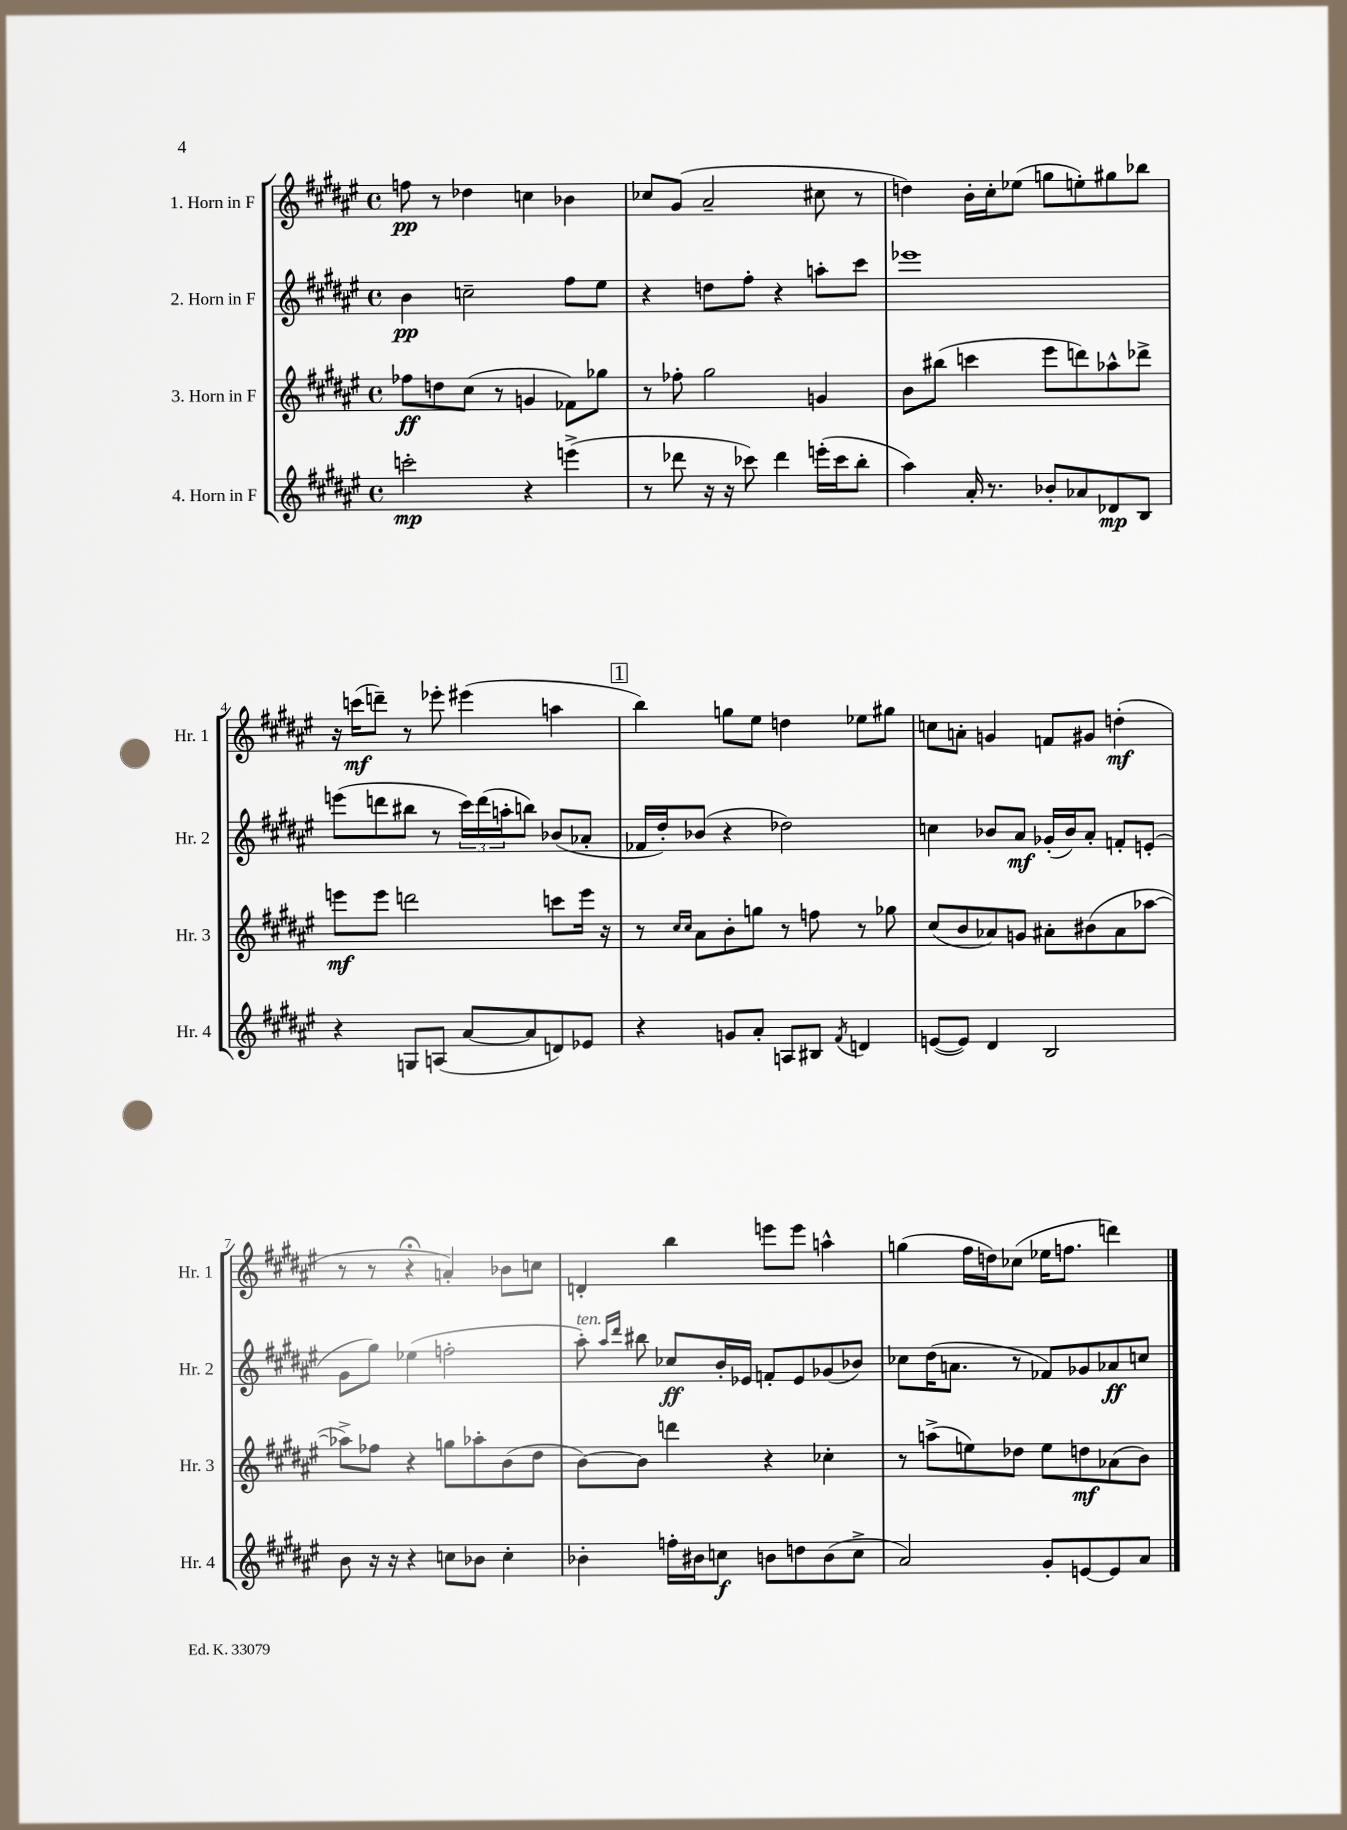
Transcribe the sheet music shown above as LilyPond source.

<<
\new StaffGroup <<
\new Staff = "s0" \with { instrumentName = "1. Horn in F" shortInstrumentName = "Hr. 1" } {
    \clef treble \key fis \major \defaultTimeSignature \time 4/4
    f''8\pp r8 des''4 c''4 bes'4 |
    ces''8 gis'8( ais'2-- cis''8 r8 |
    d''4) b'16-. cis''16-. ees''8( g''8 e''8-.) gis''8 bes''8 |
    r16 c'''16\mf( d'''8--) r8 ees'''8-. eis'''4( a''4 |
    \mark \markup { \box "1" } b''4) g''8 eis''8 d''4 ees''8 gis''8 |
    c''8 a'8-. g'4 f'8 gis'8 d''4-.\mf( |
    r8 r8 r4\fermata a'4-.) bes'8 c''8 |
    d'4-. b''4 e'''8 e'''8 a''4-^ |
    g''4( fis''16 d''16) ces''8( ees''16 f''8. d'''4) \bar "|." |
}
\new Staff = "s1" \with { instrumentName = "2. Horn in F" shortInstrumentName = "Hr. 2" } {
    \clef treble \key fis \major \defaultTimeSignature \time 4/4
    b'4\pp c''2-- fis''8 eis''8 |
    r4 d''8 fis''8-. r4 a''8-. cis'''8 |
    ees'''1 |
    e'''8( d'''8 bis''8 r8 \tuplet 3/2 { cis'''16) d'''16( a''16-. } b''8) bes'8( aes'8-. |
    \mark \markup { \box "1" } fes'16 dis''16-.) bes'8( r4 des''2) |
    c''4 bes'8 ais'8\mf ges'16-.( bes'16) ais'8-. f'8-. e'8-.( |
    gis'8 gis''8) ees''4( f''2-. |
    ais''8-.^\markup { \italic "ten." }) \grace { ais''16 dis'''16 } bis''8 ces''8\ff b'16-. ees'16 f'8-. ees'8 ges'8( bes'8) |
    ces''8 dis''16( a'8. r8 fes'8) ges'8 aes'8\ff c''8 \bar "|." |
}
\new Staff = "s2" \with { instrumentName = "3. Horn in F" shortInstrumentName = "Hr. 3" } {
    \clef treble \key fis \major \defaultTimeSignature \time 4/4
    fes''8\ff d''8 cis''8( r8 g'4 fes'8) ges''8 |
    r8 fes''8-. gis''2 g'4 |
    b'8 bis''8( c'''4 eis'''8 d'''8) aes''8-^ des'''8-> |
    e'''8\mf e'''8 d'''2 c'''8 e'''16 r16 |
    \mark \markup { \box "1" } r8 \grace { cis''16 cis''16 } ais'8 b'8-. g''8 r8 f''8 r8 ges''8 |
    cis''8( b'8 aes'8) g'8 ais'8-. bis'8( ais'8 aes''8~ |
    aes''8->) fes''8 r4 g''8 aes''8-. b'8( dis''8 |
    b'8~) b'8 d'''4 r4 ces''4-. |
    r8 a''8->( e''8) des''8 e''8 d''8\mf aes'8( b'8) \bar "|." |
}
\new Staff = "s3" \with { instrumentName = "4. Horn in F" shortInstrumentName = "Hr. 4" } {
    \clef treble \key fis \major \defaultTimeSignature \time 4/4
    c'''2-.\mp r4 e'''4->( |
    r8 des'''8 r16 r16 ces'''8) des'''4 e'''16-.( ces'''16 b''8-. |
    ais''4) ais'16-. r8. bes'8-. aes'8 des'8\mp b8 |
    r4 g8 a8( ais'8~ ais'8 d'8) ees'8 |
    \mark \markup { \box "1" } r4 g'8 ais'8-. a8 bis8 \acciaccatura { fis'8 } d'4 |
    e'8~( e'8) dis'4 b2 |
    b'8 r16 r16 r4 c''8 bes'8 c''4-. |
    bes'4-. f''16-. bis'16 c''8\f b'8 d''8 b'8( c''8-> |
    ais'2) gis'8-. e'8~ e'8 ais'8 \bar "|." |
}
>>
>>
